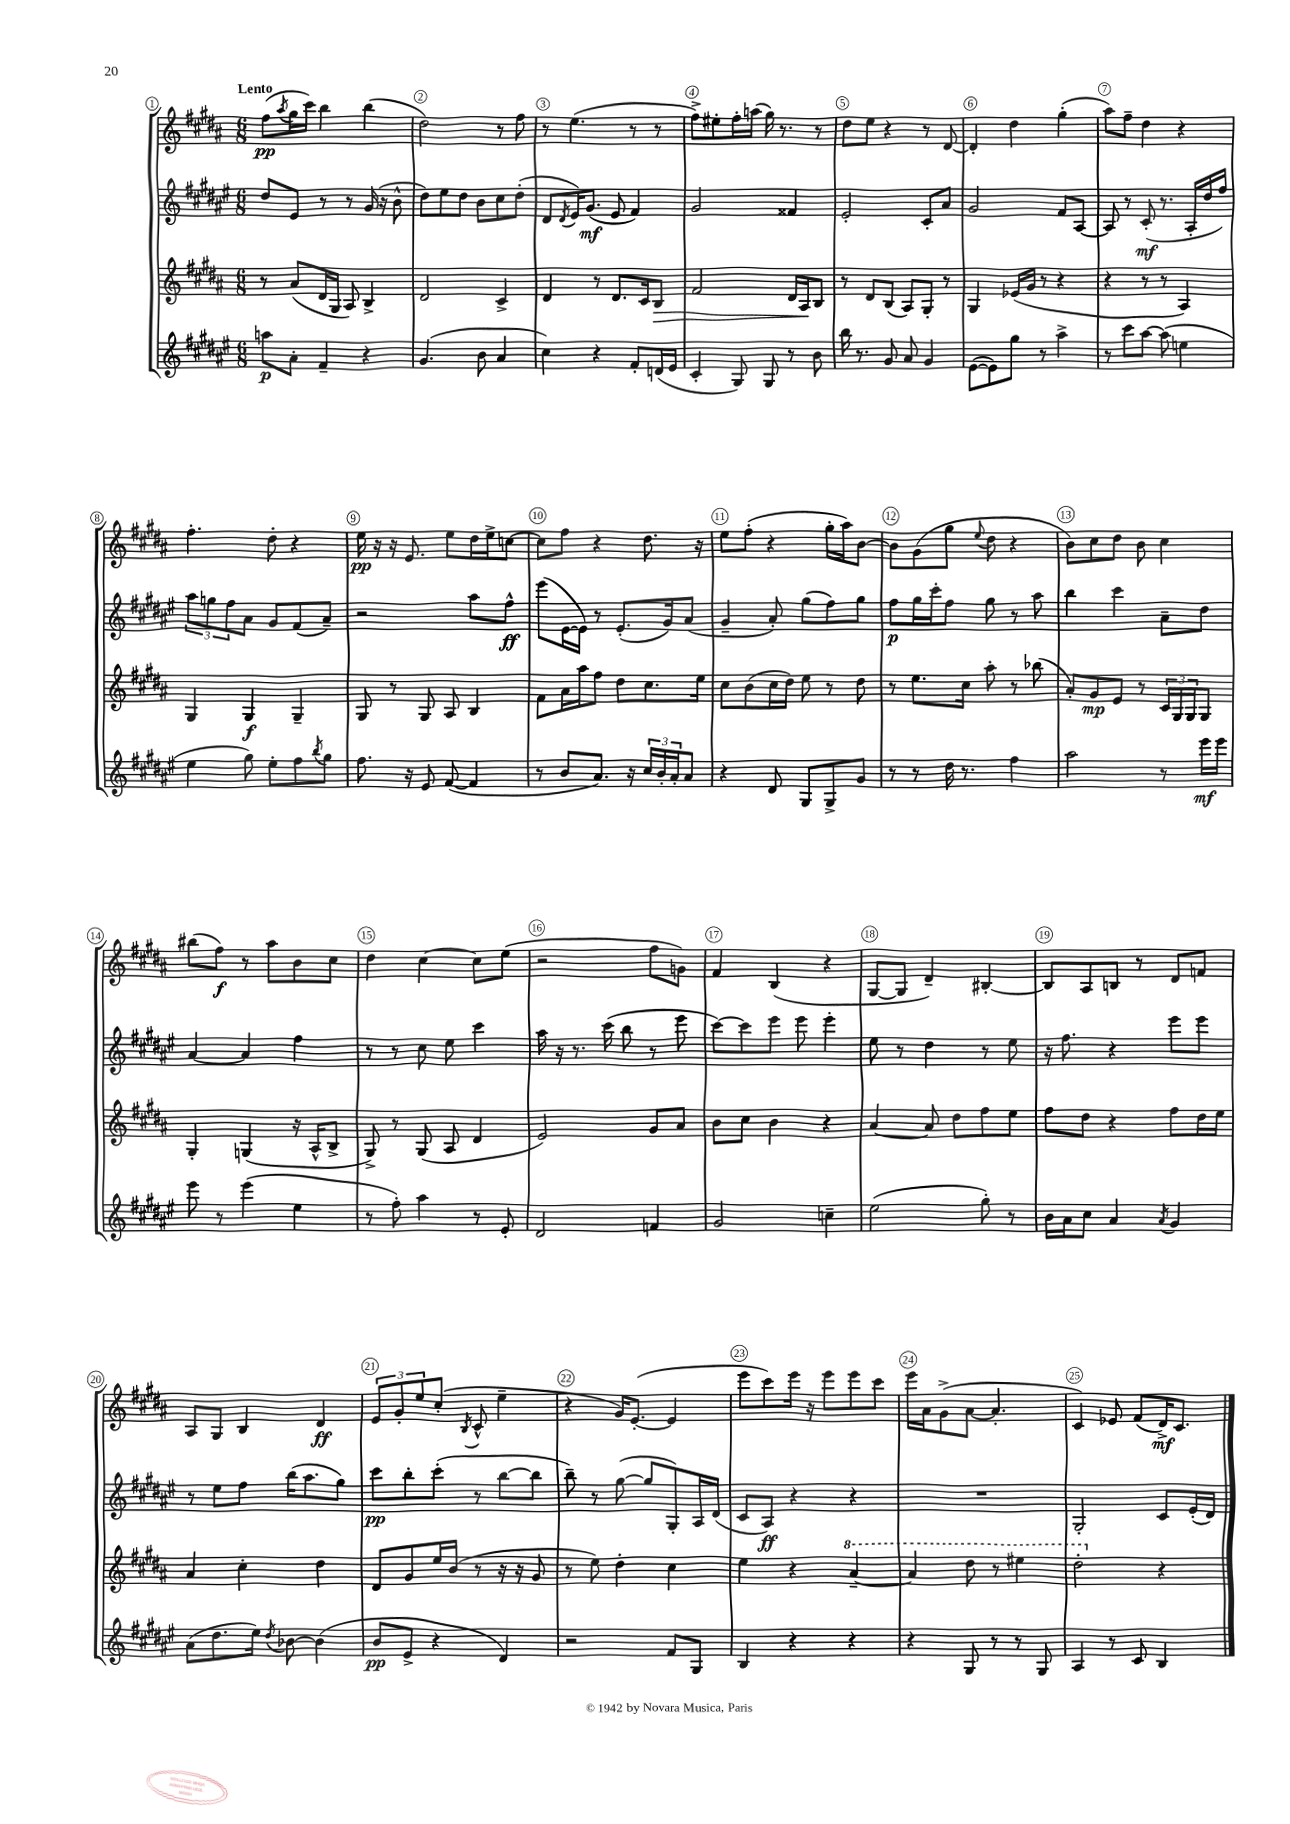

**kern	**kern	**kern	**kern
*staff4	*staff3	*staff2	*staff1
*clefG2	*clefG2	*clefG2	*clefG2
*k[f#c#g#d#a#e#]	*k[f#c#g#d#a#]	*k[f#c#g#d#a#e#]	*k[f#c#g#d#a#]
*M6/8	*M6/8	*M6/8	*M6/8
8aa\L	8r	8dd#/L	(8ff#\L
.	.	.	8qaa#/
8a#'\J	(8a#/L	8e#/J	16gg#\L
.	.	.	16ccc#\JJ)
4f#~/	16d#/L	8r	4bb\
.	16G#/JJ	.	.
.	8A#/)	8r	.
4r	4B^/	(16g#/	(4bb\
.	.	16r	.
.	.	8b^^\	.
=	=	=	=
(4.g#/	2d#/	8dd#\L)	2dd#\)
.	.	8ee#\	.
.	.	8dd#\J	.
8b\	.	8b\L	.
4a#/	4c#^/	8cc#\	8r
.	.	(8dd#'\J	8ff#\
=	=	=	=
4cc#\)	4d#/	8d#/L	8r
.	.	8qd#/	.
.	.	16e#/K)	(4.ee\
.	.	(8.g#/J	.
4r	8r	.	.
.	8.d#/L	8e#/	.
8f#'/L	.	4f#/)	8r
.	16c#/k	.	.
(16d/L	8B/J	.	8r
16e#/JJ	.	.	.
=	=	=	=
4c#'/	2f#/	2g#/	8ff#^\L)
.	.	.	8ee#'\
8G#/)	.	.	16ff#'\L
.	.	.	(16aa\JJ
8G#/	.	.	16gg#\)
.	.	.	8.r
8r	16d#/LL	4f##/	.
.	16A#/J	.	.
8b\	8B/J	.	8r
=	=	=	=
16bb\	8r	2e#'/	8dd#\L
8.r	.	.	.
.	8d#/L	.	8ee\J
8g#/	(8B/J	.	4r
8a#/	8A#/L)	.	.
4g#/	8G#'/J	8c#'/L	8r
.	8r	8a#/J	[8d#/
=	=	=	=
([8e#\L	4G#/	2g#/	4d#'/]
8e#\])	.	.	.
8gg#\J	(16e-/LL	.	4dd#\
.	16g#/JJ	.	.
8r	8r	.	.
4aa#^\	4r	8f#/L	(4gg#'\
.	.	[8A#/J	.
=	=	=	=
8r	4r	8A#/]	8aa#\L)
8ccc#\L	.	8r	8ff#~\J
[8aa#\J	8r	(8c#'/	4dd#\
(8aa#\]	8r	8.r	.
4ee\	4A#/)	.	4r
.	.	16A#'/LL	.
.	.	16dd#/	.
.	.	16ff#/JJ)	.
=	=	=	=
4ee#\	4G#/	12aa#\L	4.ff#'\
.	.	12gg\	.
.	.	12ff#\	.
8gg#\)	4G#/	8a#\J	.
8ee#'\L	.	8g#/L	8dd#'\
8ff#\	4G#~/	(8f#/	4r
8qbb/	.	.	.
8gg#\J	.	8a#~/J)	.
=	=	=	=
8.ff#\	8G#/	2r	16ee\
.	.	.	16r
.	8r	.	16r
16r	.	.	8.e/
8e#/	8G#/	.	.
([8f#/	8A#/	.	8ee\L
4f#/]	4B/	8aa#\L	16dd#\L
.	.	.	16ee^\J
.	.	8ff#^^\J	[8cc\J
=	=	=	=
8r	8f#\L	(8eee#\L	8cc\]L
8b/L	16a#\L	[16e#\L	8ff#\J
.	16aa#\J	16e#\]JJ)	.
8.a#/J)	8ff#\J	8r	4r
.	8dd#\L	(8.e#'/L	.
16r	.	.	.
24cc#/LL	8.cc#\	.	8.dd#\
24b'/	.	.	.
.	.	16g#/k)	.
24a#'/J	.	.	.
8a#/J	.	(8a#/J	.
.	16ee\Jk	.	16r
=	=	=	=
4r	8cc#\L	4g#~/	8ee\L
.	(8b\	.	(8ff#'\J
8d#/	16cc#\L	8a#'/)	4r
.	16dd#\JJ)	.	.
8G#/L	8ee\	(8gg#\L	.
8G#^/	8r	8ff#\)	16gg#'\LL
.	.	.	16aa#\J)
8g#/J	8dd#\	8gg#\J	[8b\J
=	=	=	=
8r	8r	8ff#\L	8b\]L
8r	8.ee\L	16gg#\L	(8g#\
.	.	16ccc#'\J	.
16dd#\	.	8ff#\J	8gg#\J
8.r	16cc#\Jk	.	.
.	.	.	8qqee/
.	8aa#'\	8gg#\	8dd#\
4ff#\	8r	8r	4r
.	(8bb-\	8aa#\	.
=	=	=	=
2aa#\	8a#'/L)	4bb\	8b\L)
.	8g#/	.	8cc#\
.	8e/J	4ccc#\	8dd#\J
.	8r	.	8b\
8r	24c#/LL	8a#~\L	4cc#\
.	24G#/	.	.
.	24G#/J	.	.
16eee#\LL	8G#/J	8dd#\J	.
16eee#\JJ	.	.	.
=	=	=	=
8eee#\	4G#'/	[4a#/	(8bb#\L
8r	.	.	8ff#\J)
(4eee#\	(4G/	4a#/]	8r
.	.	.	8aa#\L
4ee#\	16r	4ff#\	8b\
.	16A#^^/LK	.	.
.	8B^/J	.	8cc#\J
=	=	=	=
8r	8G#^/)	8r	4dd#\
8ff#'\)	8r	8r	.
4aa#\	(8G#/	8cc#\	[4cc#\
.	8A#/	8ee#\	.
8r	4d#/	4ccc#\	8cc#\]L
8e#'/	.	.	(8ee\J
=	=	=	=
2d#/	2e/)	16aa#\	2r
.	.	16r	.
.	.	8.r	.
.	.	(16ccc#\	.
.	.	8bb\	.
4f/	8g#/L	8r	8ff#\L
.	8a#/J	8eee#\	8g\J)
=	=	=	=
2g#/	8b\L	[8ccc#\L)	4f#/
.	8cc#\J	8ccc#\]	.
.	4b\	8eee#\J	(4B/
.	.	8eee#\	.
4cc~\	4r	4eee#'\	4r
=	=	=	=
(2ee#\	[4a#/	8ee#\	[8G#/L
.	.	8r	8G#/]J
.	8a#/]	4dd#\	4d#~/)
.	8dd#\L	.	.
8gg#'\)	8ff#\	8r	[4B#'/
8r	8ee\J	8ee#\	.
=	=	=	=
16b\LL	8ff#\L	16r	8B#/]L
16a#\J	.	8.ff#\	.
8cc#\J	8dd#\J	.	8A#/
4a#/	4r	4r	8B/J
.	.	.	8r
8qa#/	.	.	.
4g#/	8ff#\L	8eee#\L	8d#/L
.	16dd#\L	8eee#\J	8f/J
.	16ee\JJ	.	.
=	=	=	=
(8a#\L	4a#/	8r	8A#/L
8.dd#\	.	8ee#\L	8G#/J
.	4cc#'\	8ff#\J	4B/
16ee#\Jk)	.	.	.
8qdd#/	.	.	.
[8b-\	.	(16bb\LK	.
.	.	8.aa#\	.
(4b-\]	4dd#\	.	4d#/
.	.	8gg#\J)	.
=	=	=	=
8b/L	8d#/L	8ccc#\L	12e/L
.	.	.	12g#'/
8e#^/J	8g#/	8bb'\	.
.	.	.	12ee/
4r	16ee/L	(8ccc#'\J	(8cc#'/J
.	(16b/JJ	.	.
.	.	.	8qB/
.	8r	8r	8c#^^/
4d#/)	16r	[8bb\L	4ee~\
.	16r	.	.
.	8g#/	8bb\]J	.
=	=	=	=
2r	8r	8bb~\)	4r
.	8ee\)	8r	.
.	4dd#'\	([8gg#\	16g#/LK)
.	.	.	([8.e'/J
.	.	8gg#/]L	.
8f#/L	4cc#\	8G#'/)	4e/]
8G#/J	.	16A#/L	.
.	.	(16d#/JJ	.
=	=	=	=
4B/	4ee\	8c#/L	8eee\L
.	.	8A#/J)	8ccc#\)
4r	4r	4r	16eee\Jk
.	.	.	16r
.	.	.	8eee\L
4r	[4aa#~/	4r	8eee\
.	.	.	8ccc#\J
=	=	=	=
4r	4aa#/]	2.r	16eee\LL
.	.	.	16a#\J
.	.	.	(8g#^\
8G#/	8ddd#\	.	[8a#\J
8r	8r	.	4.a#'/]
8r	4eee#\	.	.
8G#/	.	.	.
=	=	=	=
4A#/	2ddd#'\	2G#'/	4c#/)
8r	.	.	8e-/
8c#/	.	.	(8f#/L
4B/	4r	8c#/L	16d#^/K)
.	.	.	8.c#/J
.	.	(16e#'/L	.
.	.	16d#/JJ)	.
==	==	==	==
*-	*-	*-	*-
